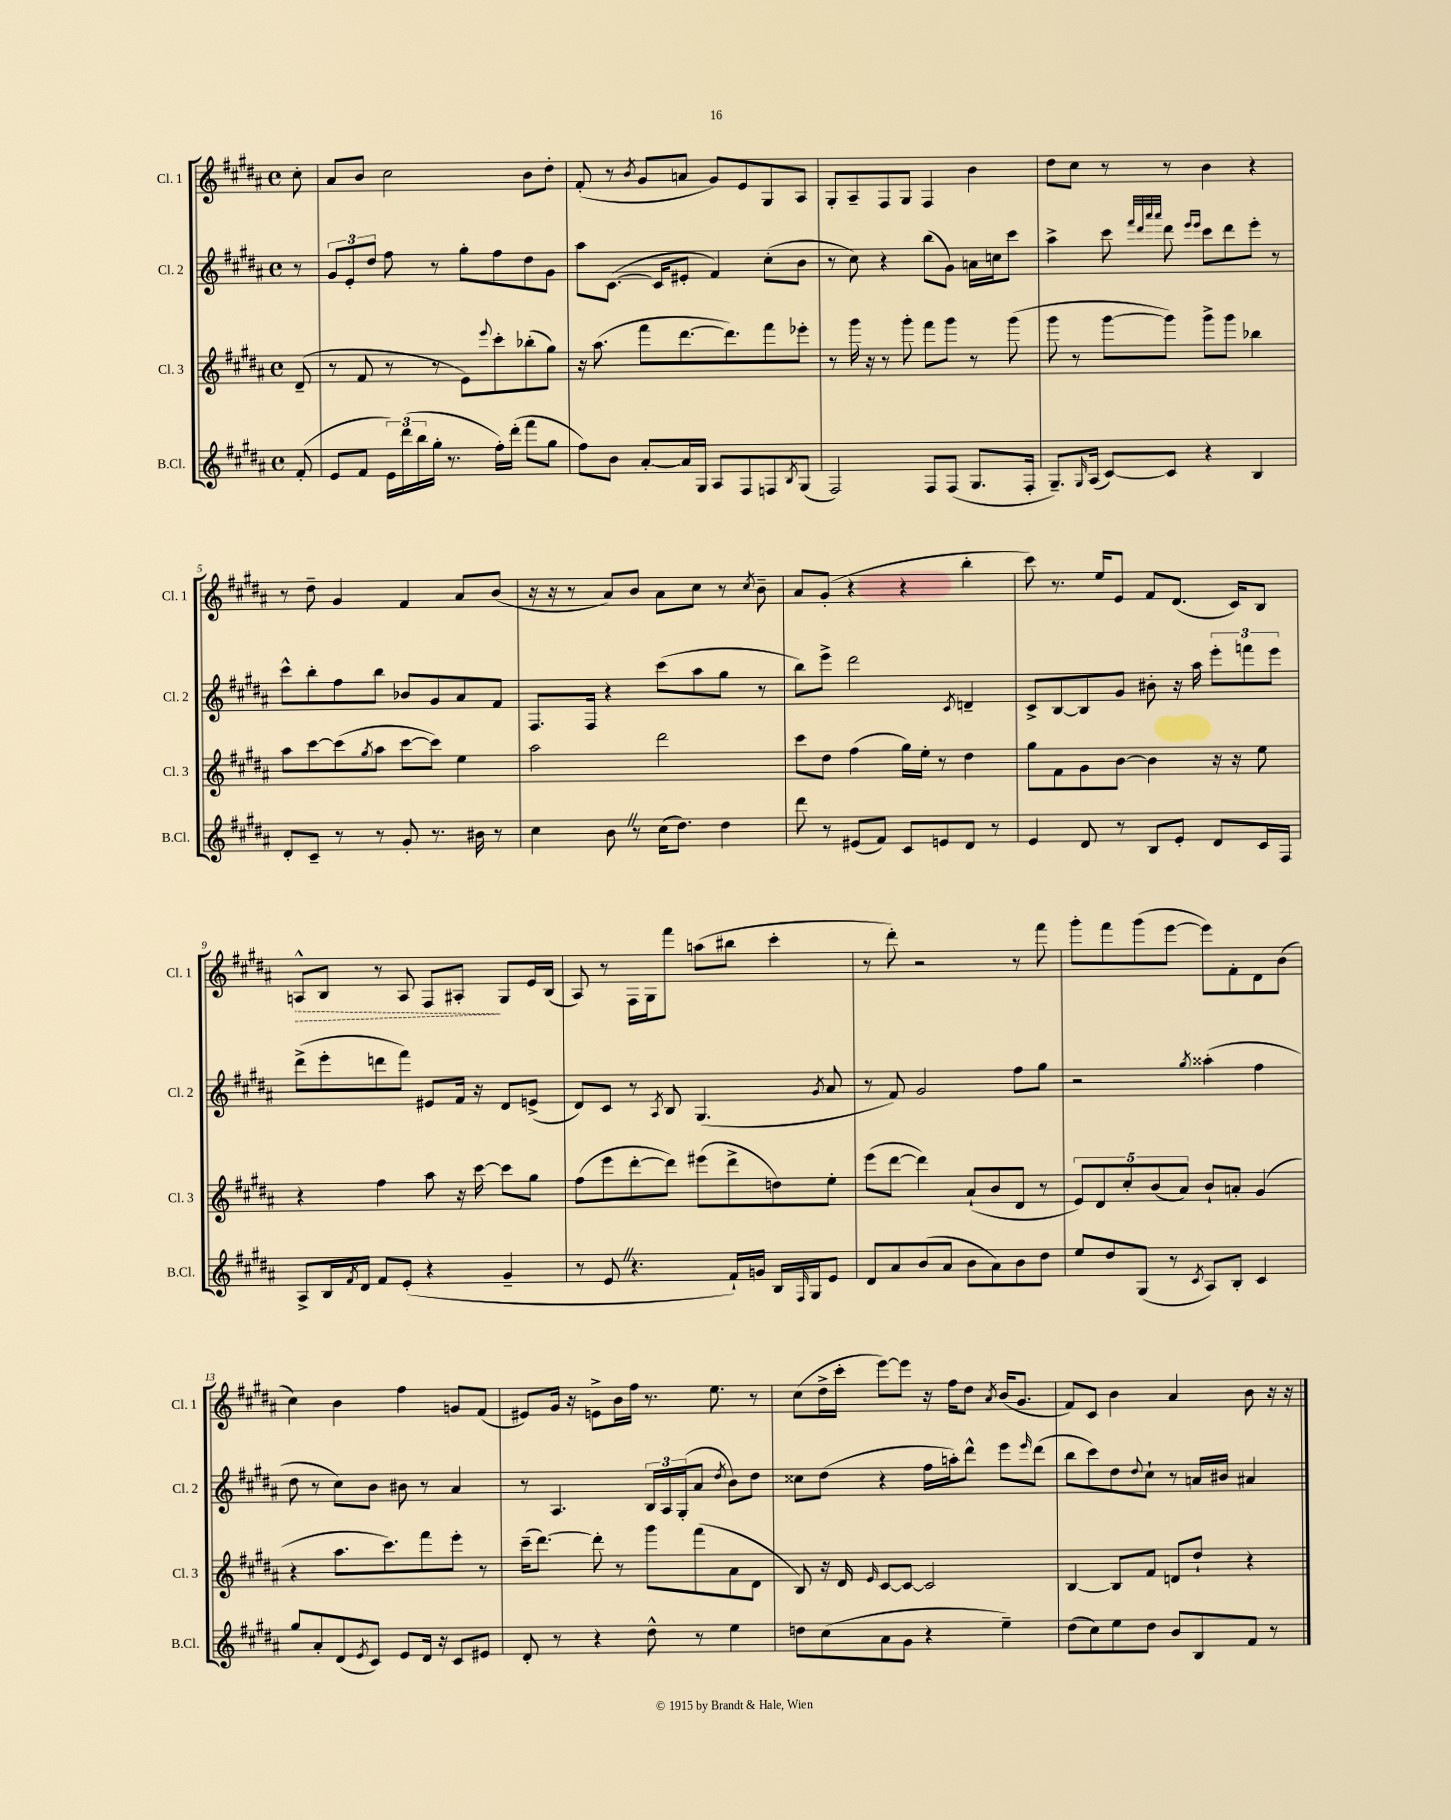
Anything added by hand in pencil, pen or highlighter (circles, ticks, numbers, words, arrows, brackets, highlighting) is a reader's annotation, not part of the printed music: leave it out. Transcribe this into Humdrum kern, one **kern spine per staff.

**kern	**kern	**kern	**kern	**dynam
*part4	*part3	*part2	*part1	*part1
*staff4	*staff3	*staff2	*staff1	*staff1
*I"B.Cl.	*I"Cl. 3	*I"Cl. 2	*I"Cl. 1	*
*I'B.Cl.	*I'Cl. 3	*I'Cl. 2	*I'Cl. 1	*
*clefG2	*clefG2	*clefG2	*clefG2	*
*k[f#c#g#d#a#]	*k[f#c#g#d#a#]	*k[f#c#g#d#a#]	*k[f#c#g#d#a#]	*
*M4/4	*M4/4	*M4/4	*M4/4	*
*met(c)	*met(c)	*met(c)	*met(c)	*
=	=	=	=	=
(8f#'/	(8d#~/	8r	8cc#'\	.
=1	=1	=1	=1	=1
8e/L	8r	12g#/L	8a#/L	.
.	.	12e'/	.	.
8f#/J	8f#/	.	8b/J	.
.	.	12dd#/J	.	.
24e\LL)	8r	8ff#\	2cc#\	.
(24ddd#\	.	.	.	.
24bb\	.	.	.	.
16gg#'\JJ	8r	8r	.	.
8.r	.	.	.	.
.	8e\L)	8gg#'\L	.	.
.	8qqeee/	.	.	.
16ff#'\LL)	8ccc#'\	8ff#\	.	.
(16ddd#'\JJ	.	.	.	.
8fff#\L	(8bb-X'\	8dd#\	8b\L	.
8gg#\J	8gg#\J)	8g#\J	8dd#'\J	.
=2	=2	=2	=2	=2
8ff#\L)	16r	8aa#\L	(8f#'/	.
.	(8.aa#\	.	.	.
8b\J	.	([8.c#\J	8r	.
.	.	.	8qb/	.
[8a#'/L	8fff#\L	.	8g#/L	.
.	.	16c#/KL]	.	.
16a#/L]	[8.ddd#\	8e#X'/J	8an/J	.
16G#/JJ	.	.	.	.
8A#/L	.	4f#/)	8g#/L)	.
.	8.ddd#\])	.	.	.
8F#/	.	.	8e/	.
8Fn/	8fff#\	(8cc#'\L	8G#/	.
8qB/	.	.	.	.
(8G#/J	8eee-X'\J	8b\J	8A#/J	.
=3	=3	=3	=3	=3
2F#/)	8r	8r	8G#'/L	.
.	16ggg#\	8cc#\)	8A#~/	.
.	16r	.	.	.
.	8r	4r	8F#/	.
.	8ggg#'\	.	8G#/J	.
8F#/L	8fff#\L	(8bb\L	4F#/	.
(8F#/J	8ggg#\J	8g#\J)	.	.
8.G#/L	8r	16an\LL	4b\	.
.	.	16ccn\J	.	.
.	(8ggg#\	8ccc#\J	.	.
16F#'/Jk	.	.	.	.
=4	=4	=4	=4	=4
8.G#~/L)	8ggg#\	4aa#^\	8dd#\L	.
.	8r	.	8cc#\J	.
16qqG#/	.	.	.	.
(16A#/Jk	.	.	.	.
[8c#/L)	[8ggg#\L	8ccc#\	8r	.
.	.	32qqfff#/LLL	.	.
.	.	32qqddd#/	.	.
.	.	32qqaaa#/	.	.
.	.	32qqaaa#/JJJ	.	.
8c#/J]	8ggg#\J])	8ddd#\	8r	.
.	.	16qqeee/LL	.	.
.	.	16qqeee/JJ	.	.
4r	8ggg#^\L	8ccc#\L	4b\	.
.	8ggg#\J	8ddd#\	.	.
4B/	4bb-X\	8eee'\J	4r	.
.	.	8r	.	.
!!LO:LB:g=z
=5	=5	=5	=5	=5
8d#'/L	8aa#\L	8ccc#^^\L	8r	.
8c#~/J	[8ccc#\	8bb'\	8dd#~\	.
8r	(8ccc#\]	8ff#\	4g#/	.
.	8qgg#/	.	.	.
8r	8aa#\J	8bb\J	.	.
8g#'/	[8ccc#\L	8b-X/L	4f#/	.
8.r	8ccc#\J])	8g#/	.	.
.	4ee\	8a#/	8a#/L	.
16b#X\	.	.	.	.
8r	.	8f#/J	(8b/J	.
=6	=6	=6	=6	=6
4cc#\	2aa#\	8.F#/L	16r	.
.	.	.	16r	.
.	.	.	8r	.
.	.	16F#/Jk	.	.
8bZ\	.	4r	8a#/L)	.
8r	.	.	8b/J	.
(16cc#\KL	2ddd#\	(8ccc#\L	8a#\L	.
8.dd#\J)	.	.	.	.
.	.	8aa#\	8cc#\J	.
4dd#\	.	8gg#\J	8r	.
.	.	.	8qcc#/	.
.	.	8r	8b~\	.
=7	=7	=7	=7	=7
8ddd#\	8ccc#\L	8bb\L)	8a#/L	.
8r	8dd#\J	8eee^\J	(8g#'/J	.
(8e#X/L	(4ff#\	2ddd#\	4r	.
8f#/J)	.	.	.	.
8c#/L	16gg#\LL)	.	4r	.
.	16ee'\JJ	.	.	.
8en/	8r	.	.	.
.	.	8qc#/	.	.
8d#/J	4dd#\	4dn~/	4bb'\	.
8r	.	.	.	.
=8	=8	=8	=8	=8
4e/	8gg#\L	8c#^/L	8ccc#\)	.
.	8f#\	[8B/	8.r	.
8d#/	8g#\	8B/]	.	.
.	.	.	16ee/KL	.
8r	[8b\J	8g#/J	8e/J	.
8B/L	4b\]	8b#X'\	8f#/L	.
8e'/J	.	16r	(8.d#/J	.
.	.	16aa#\	.	.
8d#/L	16r	12eee'\L	.	.
.	16r	.	16c#/KL)	.
.	.	12fffn\	.	.
16c#/L	8ee\	.	8B/J	.
.	.	12eee\J	.	.
16F#/JJ	.	.	.	.
!!LO:LB:g=z
=9	=9	=9	=9	=9
!	!	!	!	!LO:HP:b
8A#^/L	4r	(8ddd#^\L	8An^^/L	>
16B/L	.	8eee'\	8B/J	.
8qf#/	.	.	.	.
16d#/JJ	.	.	.	.
8f#/L	4ff#\	8dddn\	8r	.
(8e'/J	.	8fff#\J)	8A/	.
4r	8aa#\	8e#X/L	8F#/L	.
.	16r	16f#/Jk	8A#X'/J	.
.	[16ccc#\	16r	.	.
4g#~/	8ccc#\L]	8d#/L	8G#/L	]
.	8gg#\J	(8en^/J	16e/L	.
.	.	.	(16B/JJ	.
=10	=10	=10	=10	=10
8r	(8ff#\L	8d#/L)	8A#/)	.
8eZ/	8eee\	8c#/J	8r	.
4.r	[8ddd#'\	8r	16F#\LL	.
.	.	.	16G#\J	.
.	.	8qA#/	.	.
.	8ddd#\J])	8B/	8fff#\J	.
.	(8eee#X\L	(4.G#/	(8aan\L	.
16f#`/LL)	8ddd#^\	.	8bb#X\J	.
16gn/JJ	.	.	.	.
16B/LL	8ddn\)	.	4ccc#'\	.
16qqF#/	.	.	.	.
16G#/J	.	.	.	.
.	.	8qg#/	.	.
8e/J	8ee'\J	8a#/	.	.
=11	=11	=11	=11	=11
8d#/L	(8eee\L	8r	8r	.
8a#/	[8ddd#\J	8f#/)	8ddd#'\)	.
(8b/	4ddd#\])	2g#/	2r	.
8a#/J	.	.	.	.
8b\L	(8a#`/L	.	.	.
8a#\)	8b/	.	.	.
8b\	8d#/J	8ff#\L	8r	.
8dd#\J	8r	8gg#\J	8fff#\	.
=12	=12	=12	=12	=12
8ee/L	10e/L)	2r	8ggg#'\L	.
.	10d#/	.	.	.
8dd#/	.	.	8fff#\	.
.	10cc#'/	.	.	.
(8G#/J	.	.	(8ggg#\	.
.	(10b/	.	.	.
8r	.	.	[8eee\J	.
.	10a#/J)	.	.	.
8qc#/	.	8qgg#/	.	.
8A#/L)	8b`/L	(4aa##X'\	8eee\L])	.
8B'/J	8an'/J	.	8f#'\	.
4c#/	(4g#/	4ff#\	8d#\	.
.	.	.	(8b\J	.
!!LO:LB:g=z
=13	=13	=13	=13	=13
8gg#/L	4r	8dd#\	4cc#\)	.
8a#'/	.	8r	.	.
(8d#/	8.aa#\L	8cc#\L)	4b\	.
8qe/	.	.	.	.
8c#/J)	.	8b\J	.	.
.	8.ccc#\)	.	.	.
8e/L	.	8b#X\	4ff#\	.
16d#/Jk	8fff#\	8r	.	.
16r	.	.	.	.
8c#/L	8eee'\J	4a#/	8gn/L	.
8e#X/J	8r	.	(8f#/J	.
=14	=14	=14	=14	=14
8d#'/	(16ccc#~\KL	8r	8e#X/L)	.
.	[8.ddd#\J)	.	.	.
8r	.	4.A#/	16g#/Jk	.
.	.	.	16r	.
4r	8ddd#'\]	.	8en^\L	.
.	8r	.	16b\L	.
.	.	.	16ff#\JJ	.
8dd#^^\	8ggg#\L	24B/LL	8.r	.
.	.	24A#/	.	.
.	.	(24G#'/J	.	.
8r	(8fff#\	8a#/J	.	.
.	.	.	8.ee\	.
.	.	8qdd#/	.	.
4ee\	8a#\	8b\L)	.	.
.	8d#\J	8dd#\J	8r	.
=15	=15	=15	=15	=15
8ddn\L	8B/)	8cc##X\L	(8cc#\L	.
(8cc#\	16r	(8dd#\J	16dd#^\L	.
.	16d#/	.	16ccc#'\JJ	.
.	16qqe/	.	.	.
8a#\	[8c#/L	4r	[8eee\L)	.
8g#\J	8c#/J_	.	8eee\J]	.
4r	2c#/]	16ff#\LL	16r	.
.	.	16aan'\J)	16ff#\KL	.
.	.	8ddd#^^\J	8dd#\J	.
.	.	.	8qa#/	.
4ee~\)	.	8eee\L	(16b/KL	.
.	.	.	8.g#/J	.
.	.	16qqeee/	.	.
.	.	(8ddd#\J	.	.
=16	=16	=16	=16	=16
(8dd#\L	[4B/	8bb\L	8f#/L)	.
8cc#\)	.	8ccc#\)	8c#/J	.
8ee\	8B/L]	8dd#\	4b\	.
.	.	8qqdd#/	.	.
8dd#\J	8f#/J	8cc#`\J	.	.
8b/L	8dn/L	8r	4a#/	.
8B/	8dd#`/J	16an/LL	.	.
.	.	16b#X/JJ	.	.
8f#/J	4r	4a#X/	8b\	.
8r	.	.	16r	.
.	.	.	16r	.
==	==	==	==	==
*-	*-	*-	*-	*-
